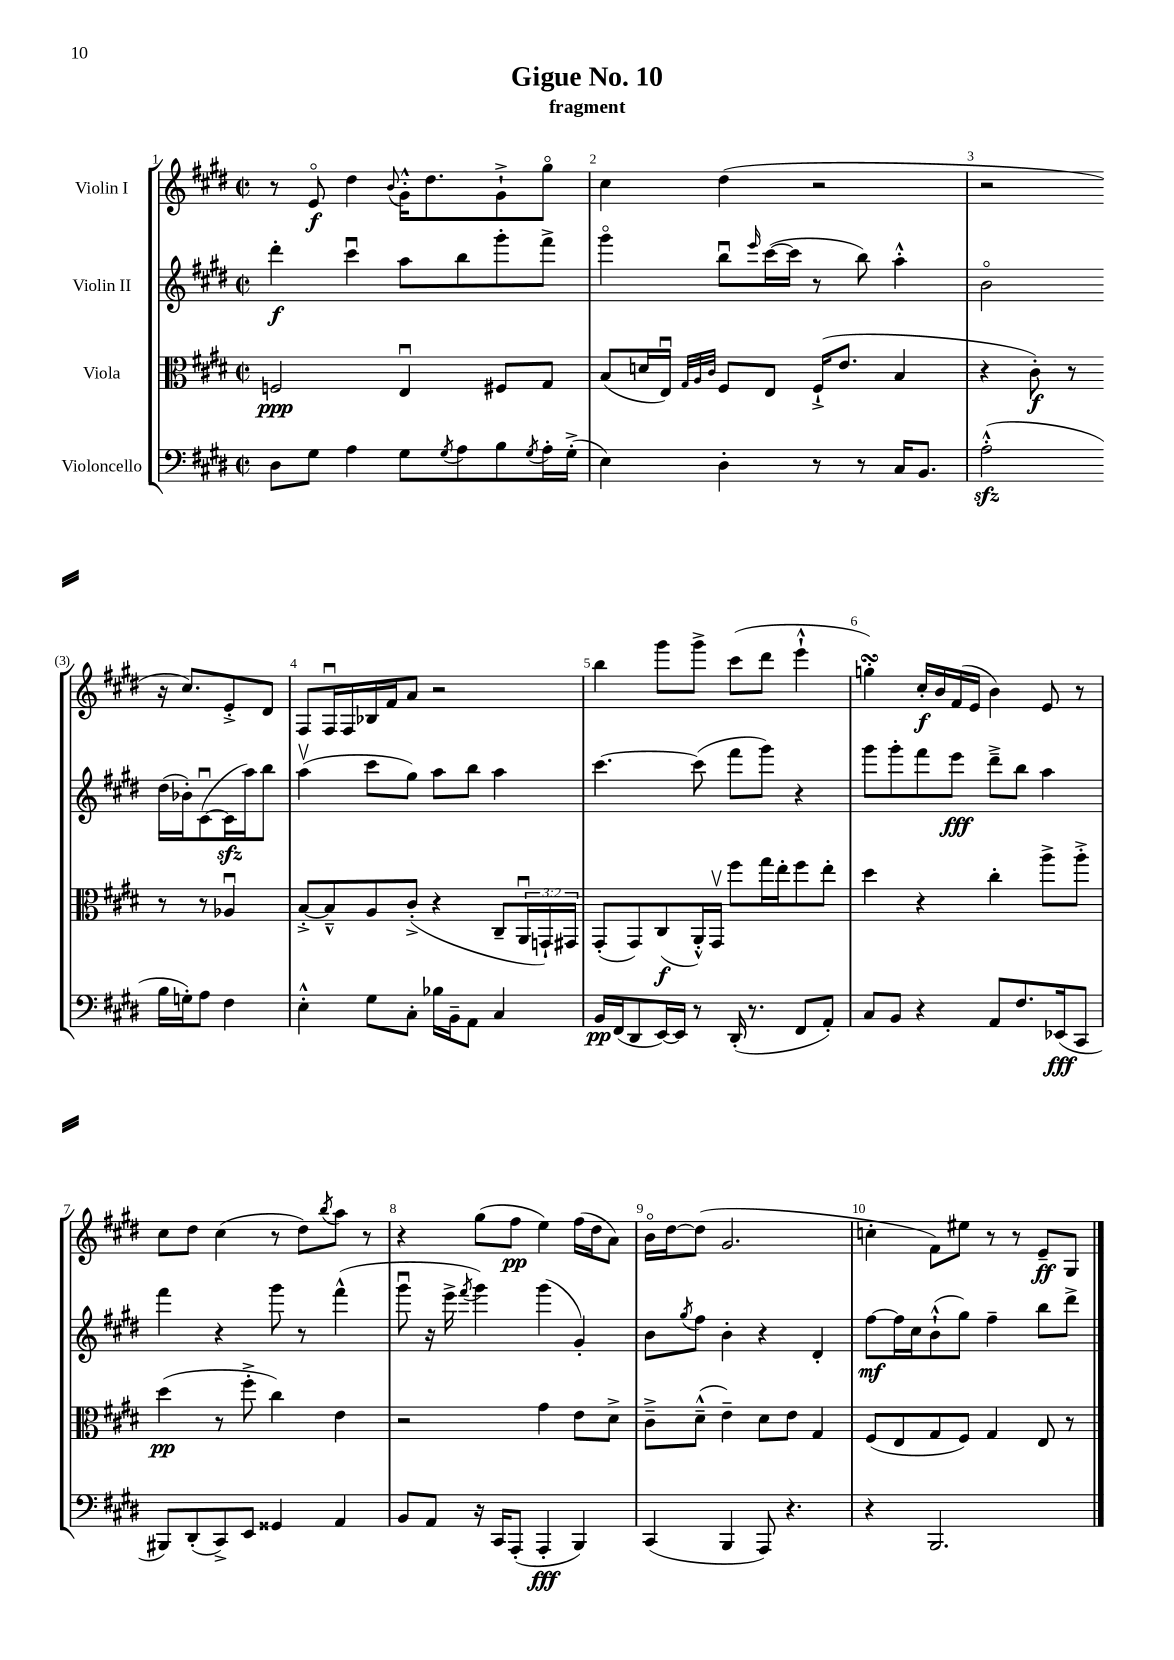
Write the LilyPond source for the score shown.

\header { title = "Gigue No. 10" subtitle = "fragment" }
<<
\new StaffGroup <<
\new Staff = "s0" \with { instrumentName = "Violin I" } {
    \clef treble \key e \major \defaultTimeSignature \time 2/2
    r8 e'8\flageolet\f dis''4 \appoggiatura { b'8 } gis'16-.-^ dis''8. gis'8-!-> gis''8\flageolet |
    cis''4 dis''4( r2 |
    r2 r16 cis''8.) e'8-.-> dis'8 |
    fis8 fis16\downbow fis16 bes16 fis'16 a'8 r2 |
    b''4 gis'''8 gis'''8-> cis'''8( dis'''8 e'''4-!-^ |
    g''4-.\turn) cis''16-.\f b'16 fis'16( e'16 b'4) e'8 r8 |
    cis''8 dis''8 cis''4( r8 dis''8) \acciaccatura { b''8 } a''8 r8 |
    r4 gis''8( fis''8\pp e''4) fis''16( dis''16 a'8) |
    b'16\flageolet dis''16~ dis''8( gis'2. |
    c''4-. fis'8) eis''8 r8 r8 e'8--\ff gis8 \bar "|." |
}
\new Staff = "s1" \with { instrumentName = "Violin II" } {
    \clef treble \key e \major \defaultTimeSignature \time 2/2
    dis'''4-.\f cis'''4\downbow a''8 b''8 gis'''8-. fis'''8-> |
    gis'''4\flageolet b''8\downbow \grace { e'''16 } cis'''16~( cis'''16 r8 b''8) a''4-.-^ |
    b'2\flageolet dis''16( bes'16-.) cis'8~\downbow( cis'16\sfz a''16) b''8 |
    a''4\upbow( cis'''8 gis''8) a''8 b''8 a''4 |
    cis'''4.~ cis'''8( fis'''8 gis'''8) r4 |
    gis'''8 gis'''8-. fis'''8 e'''8\fff dis'''8---> b''8 a''4 |
    fis'''4 r4 gis'''8 r8 fis'''4-^( |
    gis'''8\downbow r16 e'''16-> \acciaccatura { fis'''8 } gis'''4) gis'''4( gis'4-.) |
    b'8 \acciaccatura { gis''8 } fis''8 b'4-. r4 dis'4-. |
    fis''8~\mf fis''16 cis''16 b'8-!-^( gis''8) fis''4-- b''8 dis'''8-> \bar "|." |
}
\new Staff = "s2" \with { instrumentName = "Viola" } {
    \clef alto \key e \major \defaultTimeSignature \time 2/2 \override Staff.TupletNumber.text = #tuplet-number::calc-fraction-text
    f2\ppp e4\downbow fis8 gis8 |
    b8( d'16 e16\downbow) \grace { gis32 a32 cis'32 } fis8 e8 fis16-!->( e'8. b4 |
    r4 cis'8-.\f) r8 r8 r8 aes4\downbow |
    b8~-.-> b8---^ a8 cis'8-.->( r4 cis8-- \tuplet 3/2 { a,16\downbow g,16-!) gis,16 } |
    gis,8-.( gis,8) cis8\f( a,16-.-^) gis,16\upbow fis''8 gis''16 e''16-. fis''8 e''8-. |
    dis''4 r4 cis''4-. a''8-> a''8-.-> |
    dis''4\pp( r8 fis''8-.-> cis''4) e'4 |
    r2 gis'4 e'8 dis'8-> |
    cis'8---> dis'8---^( e'4--) dis'8 e'8 gis4 |
    fis8( e8 gis8 fis8) gis4 e8 r8 \bar "|." |
}
\new Staff = "s3" \with { instrumentName = "Violoncello" } {
    \clef bass \key e \major \defaultTimeSignature \time 2/2
    dis8 gis8 a4 gis8 \acciaccatura { gis8 } a8 b8 \acciaccatura { gis8 } a16-. gis16-.->( |
    e4) dis4-. r8 r8 cis16 b,8. |
    a2-.-^\sfz( b16 g16-.) a8 fis4 |
    e4-.-^ gis8 cis8-. bes16 b,16-- a,8 cis4 |
    b,16\pp fis,16( dis,8 e,16~) e,16 r8 dis,16-.( r8. fis,8 a,8-.) |
    cis8 b,8 r4 a,8 fis8. ees,16\fff( cis,8 |
    bis,,8) dis,8-.( cis,8->) e,8 gisis,4 a,4 |
    b,8 a,8 r16 cis,16 a,,8-.( a,,4-.\fff b,,4) |
    cis,4( b,,4 a,,8) r4. |
    r4 b,,2. \bar "|." |
}
>>
>>
\layout { \context { \Score \override BarNumber.break-visibility = ##(#f #t #t) barNumberVisibility = #all-bar-numbers-visible } }
